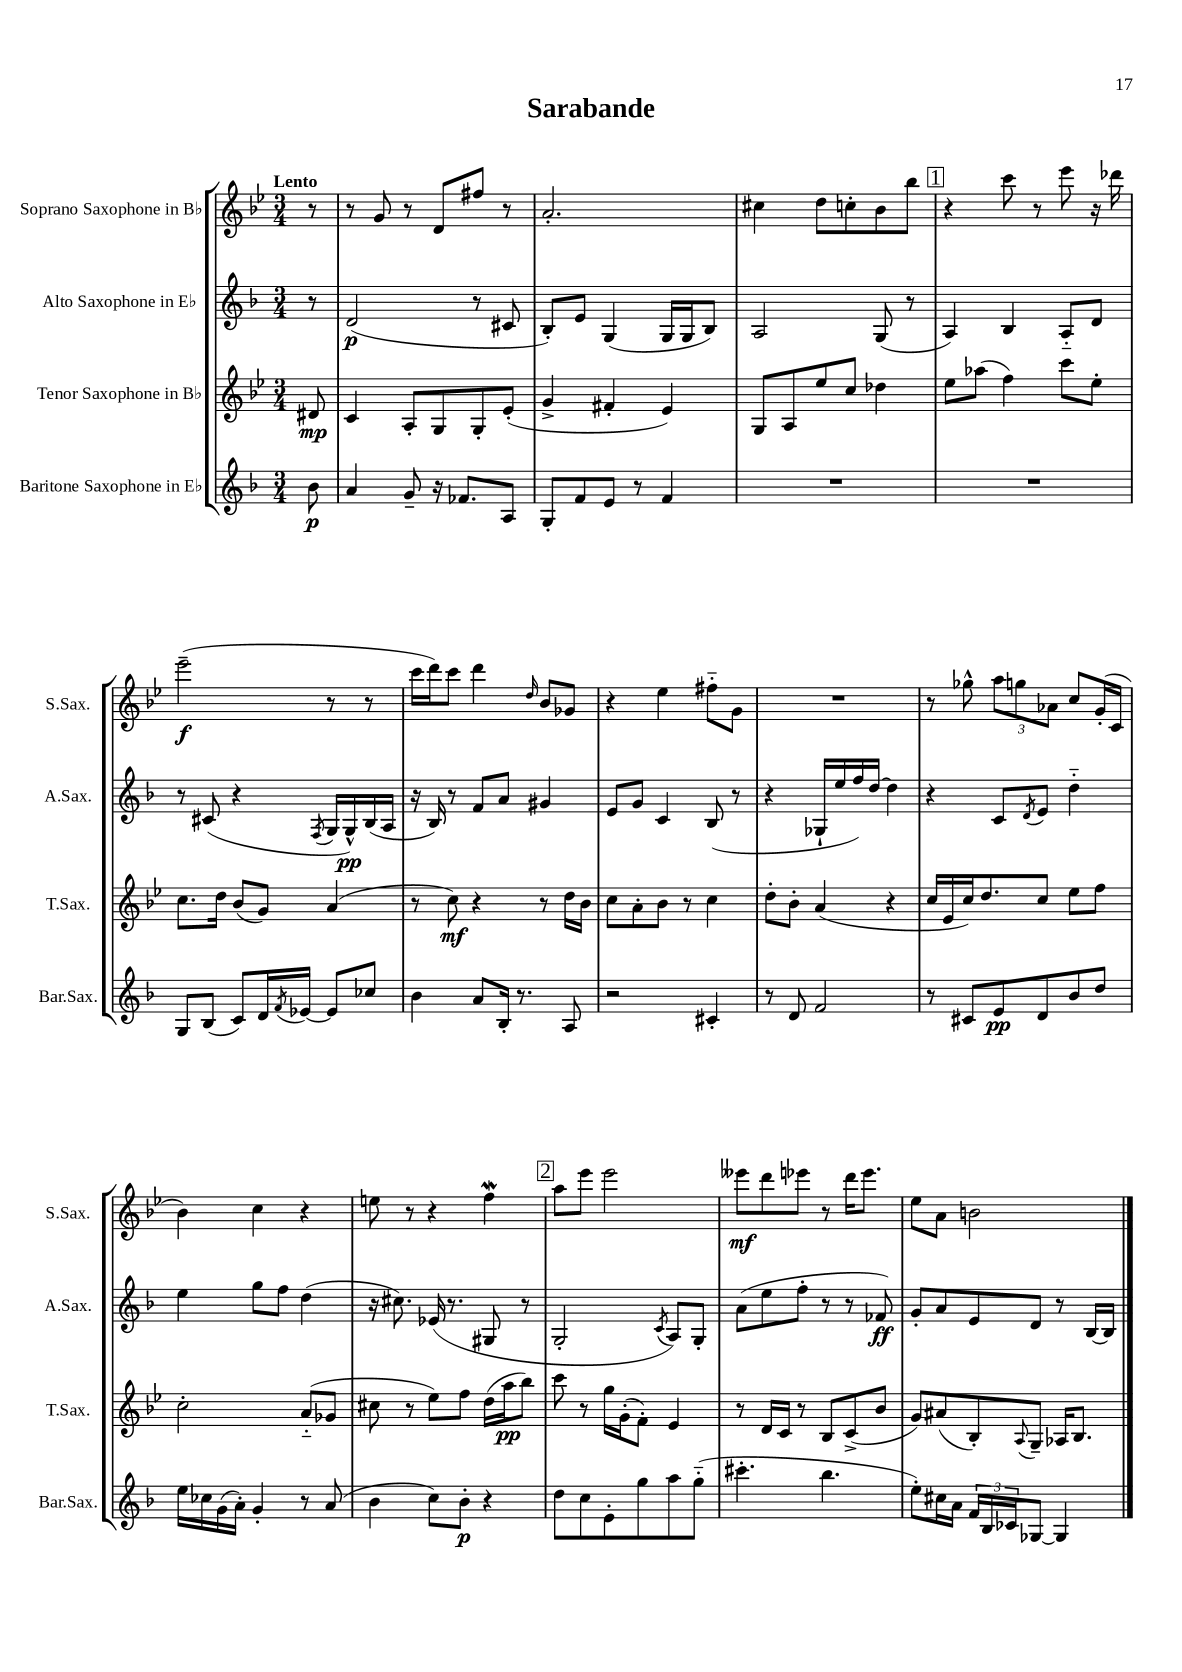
\header { title = "Sarabande" }
<<
\new StaffGroup <<
\new Staff = "s0" \with { instrumentName = "Soprano Saxophone in Bb" shortInstrumentName = "S.Sax." } {
    \clef treble \key bes \major \numericTimeSignature \time 3/4 \partial 8 \tempo "Lento"
    r8 |
    r8 g'8 r8 d'8 fis''8 r8 |
    a'2.-. |
    cis''4 d''8 c''8-. bes'8 bes''8 |
    \mark \markup { \box "1" } r4 c'''8 r8 ees'''8 r16 des'''16 |
    ees'''2--\f( r8 r8 |
    c'''16 d'''16) c'''8 d'''4 \grace { d''16 } bes'8 ges'8 |
    r4 ees''4 fis''8-_ g'8 |
    R2. |
    r8 ges''8-^ \tuplet 3/2 { a''8 g''8 aes'8 } c''8 g'16-.( c'16 |
    bes'4) c''4 r4 |
    e''8 r8 r4 f''4\mordent |
    \mark \markup { \box "2" } a''8 ees'''8 ees'''2 |
    eeses'''8\mf d'''8 ees'''8 r8 d'''16 ees'''8. |
    ees''8 a'8 b'2 \bar "|." |
}
\new Staff = "s1" \with { instrumentName = "Alto Saxophone in Eb" shortInstrumentName = "A.Sax." } {
    \clef treble \key f \major \numericTimeSignature \time 3/4 \partial 8
    r8 |
    d'2\p( r8 cis'8 |
    bes8-.) e'8 g4( g16 g16 bes8) |
    a2 g8( r8 |
    \mark \markup { \box "1" } a4) bes4 a8-_ d'8 |
    r8 cis'8( r4 \acciaccatura { f8 } g16 g16-^\pp) bes16( a16 |
    r16 bes16) r8 f'8 a'8 gis'4 |
    e'8 g'8 c'4 bes8( r8 |
    r4 ges16-! e''16 f''16) d''16~ d''4 |
    r4 c'8 \acciaccatura { d'8 } e'8 d''4-_ |
    e''4 g''8 f''8 d''4( |
    r16 cis''8.) ees'16( r8. gis8 r8 |
    \mark \markup { \box "2" } g2-. \acciaccatura { c'8 } a8) g8-. |
    a'8( e''8 f''8-. r8 r8 fes'8\ff) |
    g'8-. a'8 e'8 d'8 r8 bes16~ bes16 \bar "|." |
}
\new Staff = "s2" \with { instrumentName = "Tenor Saxophone in Bb" shortInstrumentName = "T.Sax." } {
    \clef treble \key bes \major \numericTimeSignature \time 3/4 \partial 8
    dis'8\mp |
    c'4 a8-. g8 g8-. ees'8-.( |
    g'4-> fis'4-. ees'4) |
    g8 a8 ees''8 c''8 des''4 |
    \mark \markup { \box "1" } ees''8 aes''8( f''4) c'''8 ees''8-. |
    c''8. d''16 bes'8( g'8) a'4( |
    r8 c''8\mf) r4 r8 d''16 bes'16 |
    c''8 a'8-. bes'8 r8 c''4 |
    d''8-. bes'8-. a'4( r4 |
    c''16 ees'16 c''16) d''8. c''8 ees''8 f''8 |
    c''2-. a'8-_( ges'8 |
    cis''8 r8 ees''8) f''8 d''16( a''16\pp bes''8) |
    \mark \markup { \box "2" } c'''8 r8 g''16 g'16-.( f'8-.) ees'4 |
    r8 d'16 c'16 r8 bes8 c'8->( bes'8 |
    g'8) ais'8( bes8-.) \appoggiatura { a8 } g8-- aes16 bes8. \bar "|." |
}
\new Staff = "s3" \with { instrumentName = "Baritone Saxophone in Eb" shortInstrumentName = "Bar.Sax." } {
    \clef treble \key f \major \numericTimeSignature \time 3/4 \partial 8
    bes'8\p |
    a'4 g'8-- r16 fes'8. a8 |
    g8-. f'8 e'8 r8 f'4 |
    R2. |
    \mark \markup { \box "1" } R2. |
    g8 bes8( c'8) d'16 \acciaccatura { f'8 } ees'16~ ees'8 ces''8 |
    bes'4 a'8 bes16-. r8. a8 |
    r2 cis'4-. |
    r8 d'8 f'2 |
    r8 cis'8 e'8\pp d'8 bes'8 d''8 |
    e''16 ces''16 g'16( a'16-.) g'4-. r8 a'8( |
    bes'4 c''8) bes'8-.\p r4 |
    \mark \markup { \box "2" } d''8 c''8 e'8-. g''8 a''8 g''8-_( |
    cis'''4.-. bes''4. |
    e''8-.) cis''16 a'16 \tuplet 3/2 { f'16 bes16 ces'16 } ges8~ ges4 \bar "|." |
}
>>
>>
\layout { \context { \Score \remove "Bar_number_engraver" } }
